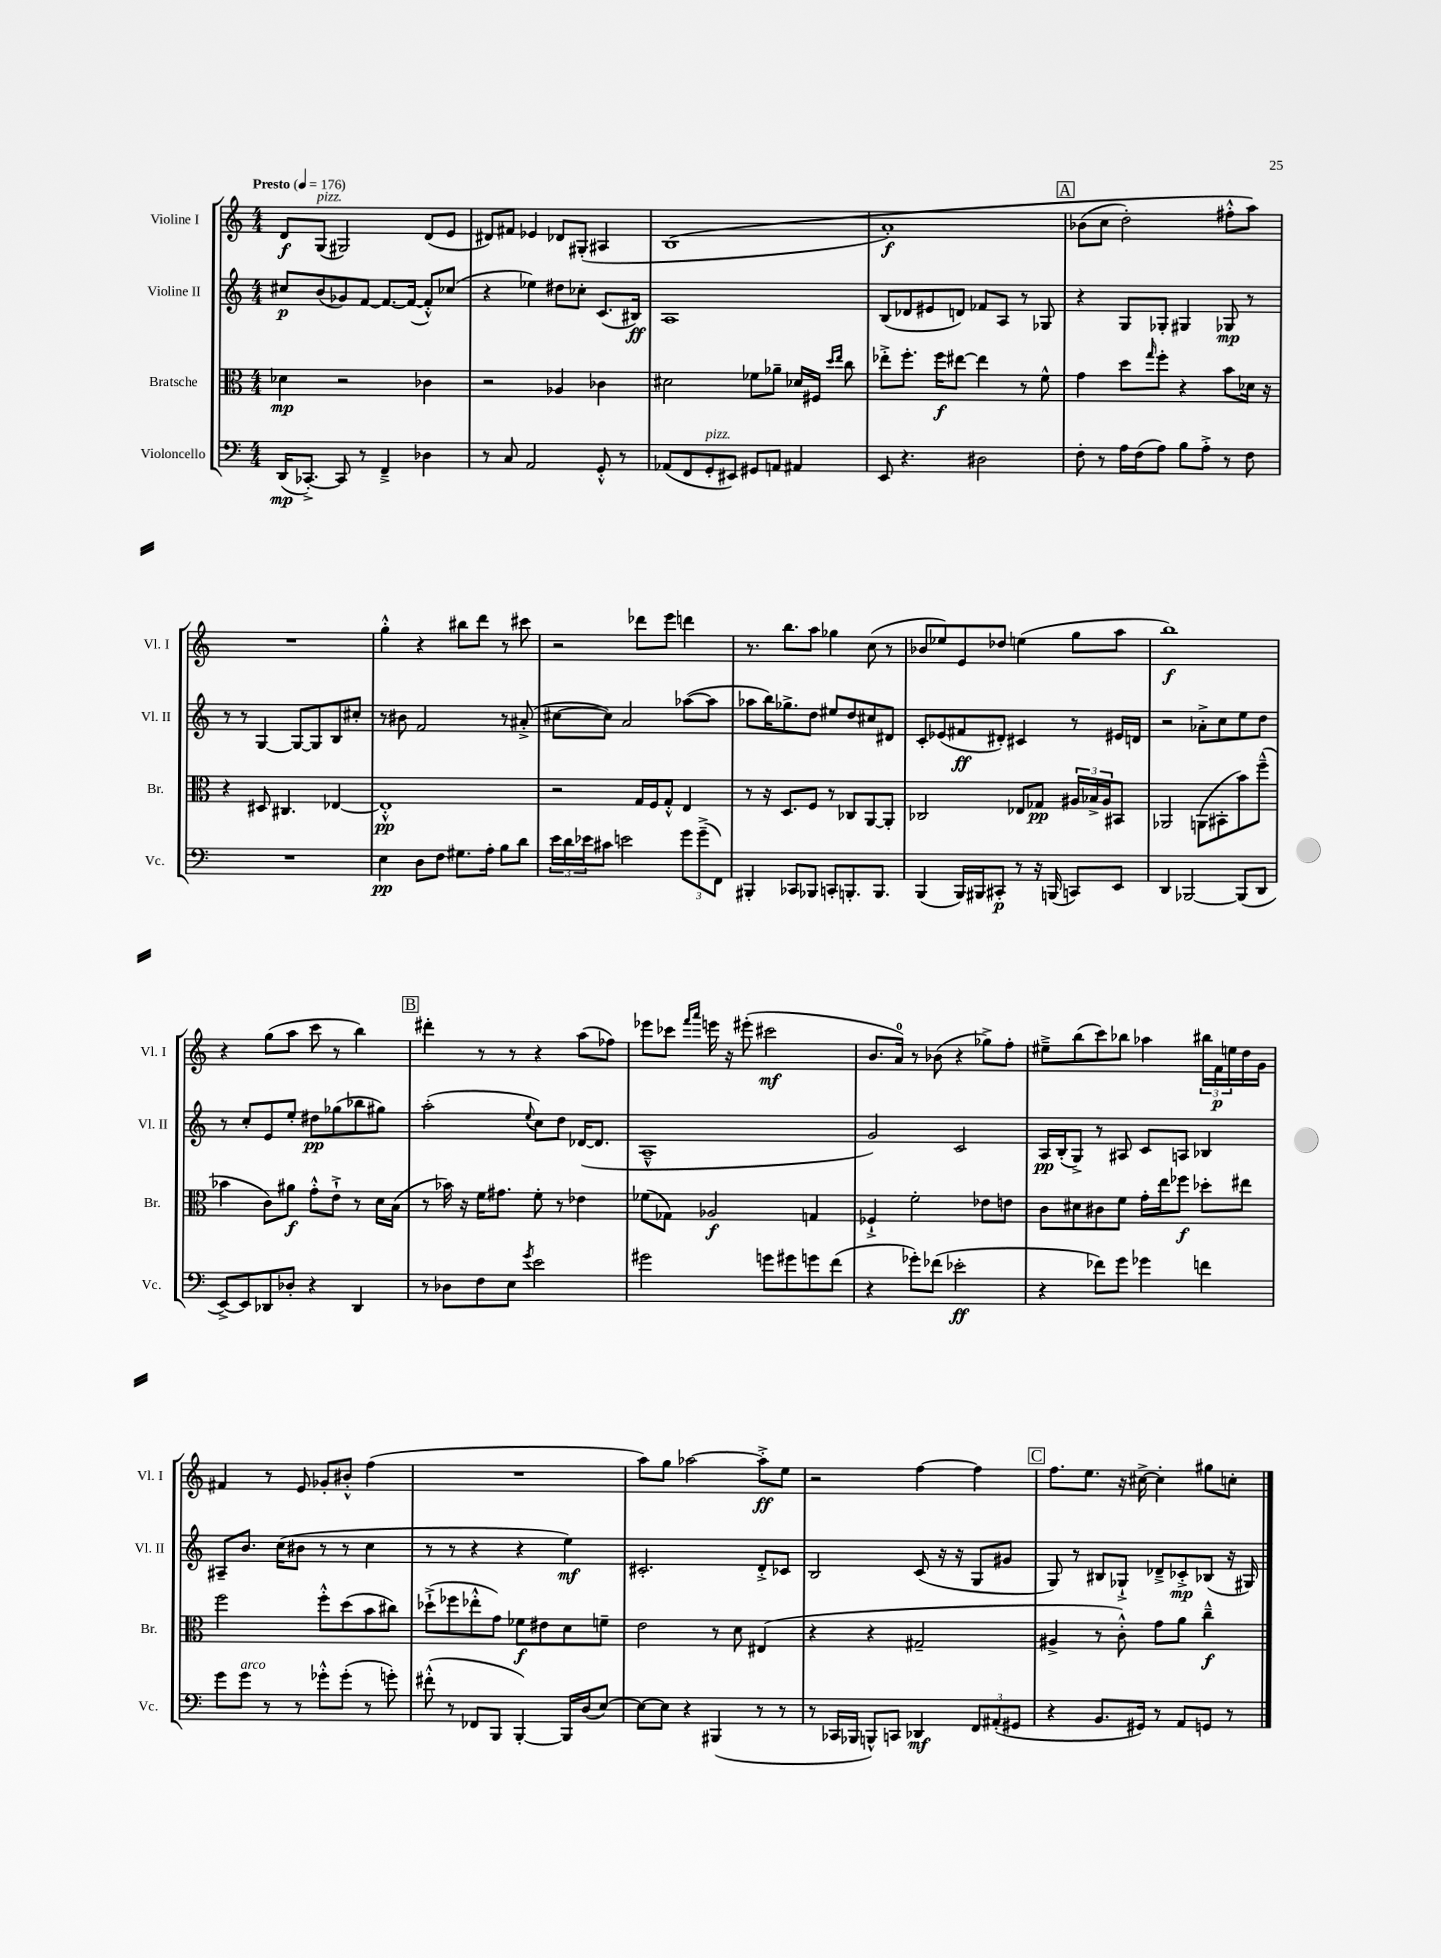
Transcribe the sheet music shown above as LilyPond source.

<<
\new StaffGroup <<
\new Staff = "s0" \with { instrumentName = "Violine I" shortInstrumentName = "Vl. I" } {
    \clef treble \key c \major \numericTimeSignature \time 4/4 \tempo "Presto" 4 = 176
    d'8\f g8^\markup { \italic "pizz." }( gis2) d'8( e'8 |
    dis'8) fis'8 ees'4 des'8 gis8-.( ais4 |
    b1\( |
    a'1-.\f) |
    \mark \markup { \box "A" } bes'8( c''8 d''2-.) fis''8-.-^ a''8\) |
    R1 |
    g''4-.-^ r4 bis''8 d'''8 r8 cis'''8 |
    r2 des'''8 e'''8 d'''4 |
    r8. b''8. a''8 ges''4 c''8( r8 |
    bes'8 ees''8) e'8 des''8 e''4( g''8 a''8 |
    b''1\f) |
    r4 g''8( a''8 c'''8 r8 b''4) |
    \mark \markup { \box "B" } dis'''4-. r8 r8 r4 a''8( fes''8) |
    ees'''8 ces'''8 \grace { f'''16 a'''16 } e'''16 r16 eis'''8-.( cis'''2\mf |
    b'8. a'16-0) r8 bes'8( r4 ges''8->) f''8-. |
    eis''8---> b''8( c'''8) bes''8 aes''4 \tuplet 3/2 { bis''16 f'16\p e''16 } d''16 g'16 |
    fis'4 r8 e'8 ges'8-. bis'8-.-^ f''4( |
    R1 |
    a''8) g''8 aes''2~ aes''8-.->\ff e''8 |
    r2 f''4~ f''4 |
    \mark \markup { \box "C" } f''8. e''8. r16 cis''16~-> cis''4-. gis''8 c''8-. \bar "|." |
}
\new Staff = "s1" \with { instrumentName = "Violine II" shortInstrumentName = "Vl. II" } {
    \clef treble \key c \major \numericTimeSignature \time 4/4
    cis''8\p b'8( ges'8) f'8~ f'8.~ f'16~( f'8-.-^) ces''8( |
    r4 ees''4) dis''8 ces''8-. c'8.( bis16\ff) |
    a1 |
    b8( des'8 eis'8 d'8) fes'8 a8 r8 ges8 |
    \mark \markup { \box "A" } r4 g8 ges8-. gis4 ges8\mp r8 |
    r8 r8 g4~ g8~ g8 b8 cis''8-. |
    r8 bis'8 f'2 r8 ais'8-.->( |
    cis''8~ cis''8) a'2 aes''8~( aes''8 |
    aes''8 b''16) ges''8.-> d''8 eis''8 d''8 cis''8 dis'8 |
    c'8-. ees'8( fis'8\ff dis'8-.) cis'4 r8 eis'16 d'16 |
    r2 aes'8-.-> c''8 e''8 d''8 |
    r8 c''8-. e'8 e''8-. dis''8\pp ges''8( bes''8 gis''8) |
    \mark \markup { \box "B" } a''2-.( \appoggiatura { e''8 } c''8) d''8 des'16~( des'8. |
    a1---^ |
    g'2) c'2 |
    a16\pp b16-.( g8->) r8 ais8 c'8 a8 bes4 |
    ais8-- b'8. c''16( bis'8 r8 r8 c''4 |
    r8 r8 r4 r4 e''4\mf) |
    cis'2.-. d'8-.-> ces'8 |
    b2 c'8( r16 r16 g8 gis'8 |
    \mark \markup { \box "C" } g8) r8 bis8 ges8-!-> des'8---> ces'8-.->\mp bes8( r16 gis16) \bar "|." |
}
\new Staff = "s2" \with { instrumentName = "Bratsche" shortInstrumentName = "Br." } {
    \clef alto \key c \major \numericTimeSignature \time 4/4
    des'4\mp r2 ces'4 |
    r2 aes4 ces'4 |
    dis'2 fes'8 aes'8-- des'16 fis16 \grace { d''16 e''16 } c''8 |
    ees''8-.-> f''8.-. f''16\f eis''8~ eis''4 r8 f'8-^ |
    \mark \markup { \box "A" } g'4 d''8 \grace { g''16 } f''8-. r4 b'8 des'16 r16 |
    r4 dis8 cis4. ees4~ |
    ees1-.-^\pp |
    r2 g16 f16 g8-.-^ e4 |
    r8 r16 d8. f8 r8 ces8 a,8~ a,8-. |
    ces2 ees8 ges8\pp \tuplet 3/2 { ais16 bes16-> ais16 } bis,8 |
    aes,2 a,8( bis,8-. b'8) f''8---^( |
    bes'4 c'8) ais'8\f g'8-.-^ e'8-!-> r8 d'16 b16( |
    \mark \markup { \box "B" } r8 bes'16) r16 f'16 gis'8. f'8-. r8 ees'4 |
    fes'8( ges8) aes2\f g4 |
    fes4-!-> f'2-. ees'8 e'8 |
    c'8 dis'8 cis'8 f'8 g'16-. e''16 fes''8\f des''8-. eis''8 |
    f''2 f''8-.-^ d''8( b'8 cis''8) |
    des''8-!->( fes''8 ees''8-.-^ g'8) fes'8\f eis'8 d'8 f'8-- |
    e'2 r8 d'8 eis4( |
    r4 r4 gis2-- |
    \mark \markup { \box "C" } ais4-> r8 c'8-.-^) g'8 a'8 c''4---^\f \bar "|." |
}
\new Staff = "s3" \with { instrumentName = "Violoncello" shortInstrumentName = "Vc." } {
    \clef bass \key c \major \numericTimeSignature \time 4/4
    d,16\mp( ces,8.~-.->) ces,8 r8 f,4---> des4 |
    r8 c8 a,2 g,8-.-^ r8 |
    aes,8( f,8 g,8-.^\markup { \italic "pizz." } eis,8) gis,8 a,8 ais,4 |
    e,8 r4. dis2 |
    \mark \markup { \box "A" } f8-. r8 a16 f16( a8) b8 a8-.-> r8 f8 |
    R1 |
    e4\pp d8 f8 gis8. a16-. b8 d'8 |
    \tuplet 3/2 { e'16 d'16 ees'16 } cis'8 e'2 \tuplet 3/2 { g'8 g'8--->( f,8) } |
    bis,,4-. ces,8 bes,,8 c,8-. b,,8.-. b,,8. |
    b,,4( b,,16) bis,,16 cis,8-.\p r8 r16 b,,16( c,8) e,8 |
    d,4 bes,,2~ bes,,8( d,8 |
    e,8~->) e,8 des,8 des8-. r4 des,4 |
    \mark \markup { \box "B" } r8 des8 f8 e8 \acciaccatura { g'8 } e'2 |
    gis'2 g'8 gis'8 g'8 f'8( |
    r4 ges'8-.) fes'8( ees'2-.\ff |
    r4 fes'8) g'8 ges'4 f'4 |
    g'8 g'8^\markup { \italic "arco" } r8 r8 ges'8-.-^ ges'8-.( r8 g'8-.) |
    fis'8-.-^( r8 fes,8 b,,8 b,,4~-.) b,,16 d16( e8~) |
    e8~ e8 r4 bis,,4( r8 r8 |
    r8 ces,16 bes,,16 b,,8-^) c,8 des,4\mf \tuplet 3/2 { f,8 ais,8-.( gis,8 } |
    \mark \markup { \box "C" } r4 b,8. gis,16) r8 a,8 g,8 r8 \bar "|." |
}
>>
>>
\layout { \context { \Score \remove "Bar_number_engraver" } }
